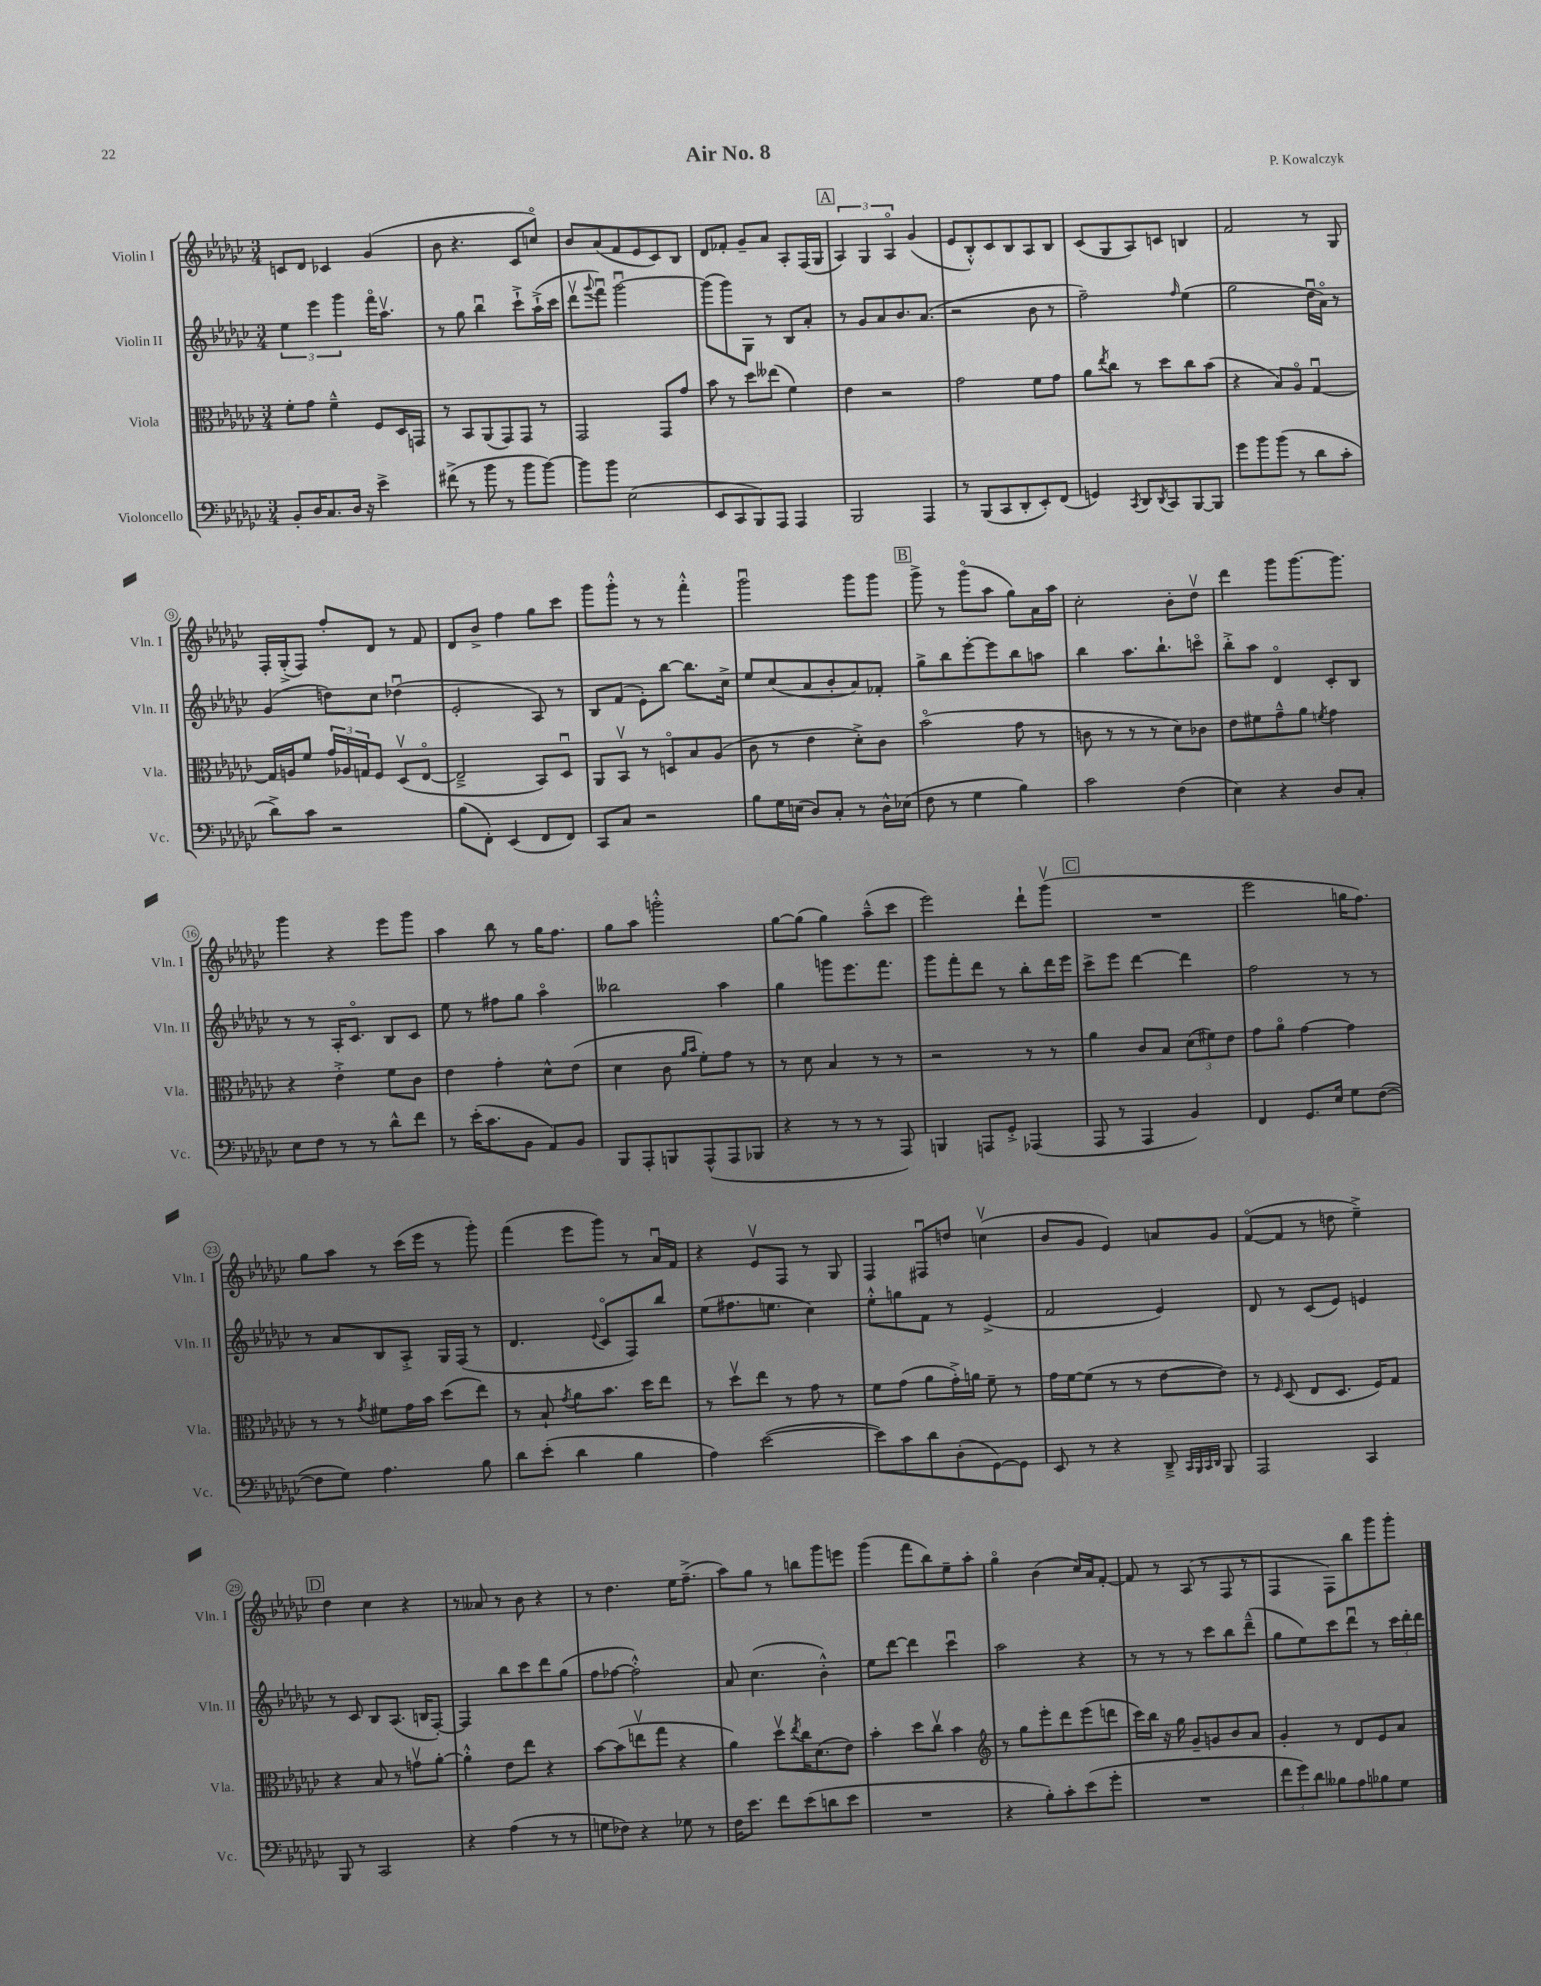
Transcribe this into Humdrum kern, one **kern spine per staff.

**kern	**kern	**kern	**kern
*staff4	*staff3	*staff2	*staff1
*clefF4	*clefC3	*clefG2	*clefG2
*k[b-e-a-d-g-c-]	*k[b-e-a-d-g-c-]	*k[b-e-a-d-g-c-]	*k[b-e-a-d-g-c-]
*M3/4	*M3/4	*M3/4	*M3/4
8BB-'/L	8f'\L	6ee-\	8c/L
16D-/K	8g-\J	.	8d-/J
.	.	6eee-\	.
8.C-/	.	.	.
.	4f~^^\	.	4c-/
.	.	6ggg-\	.
16D-/Jk	.	.	.
16r	.	.	.
4e-^\	8F/L	16fffo\LK	(4g-/
.	.	8.aa-v\J	.
.	16D-/L	.	.
.	16GG/JJ	.	.
=	=	=	=
(8f#^\	8r	8r	8b-\
8r	8BB-/L	8gg-\	4.r
8b-\	(8AA-/	4bb-u\	.
8r	8GG-/)	.	.
8b-\L	8GG-/J	8ccc-`^\L	8c-/L
[8b-\J)	8r	(16aa-`^\L	8cco/J)
.	.	16ccc-\JJ	.
=	=	=	=
8b-\]L	2GG-/	8ddd-v\L	8b-/L
.	.	8qqggg-/	.
8b-\J	.	8fffu\J)	(8a-/
(2E-\	.	[2ggg-u\	8f/
.	.	.	8e-/
.	8GG-/L	.	8c-/)
.	8g-/J	.	8B-/J
=	=	=	=
8EE-/L	8b-\	(8ggg-\]L	8d-/L
8CC-/	8r	8ggg-\)	8f-'/J
8BBB-/)	8dd-\L	8G-\J	8g-~/L
8AAA-/J	(8ee--\J	8r	8a-/J
4AAA-/	4f\)	8B-/L	8A-'/L
.	.	8a-'/J	(16F/L
.	.	.	16G-/JJ
=	=	=	=
2BBB-/	4e-\	8r	6A-/)
.	.	8g-/L	.
.	.	.	6G-/
.	2r	8a-/	.
.	.	.	6A-o/
.	.	8.b-/	.
4AAA-/	.	.	(4g-/
.	.	(8.a-/J	.
=	=	=	=
8r	2g-\	2r	8e-/L
(8BBB-/L	.	.	8B-'^^/)
8CC-/	.	.	8c-/
8DD-'/	.	.	8B-/
8EE-'/)	8f\L	8b-\	8A-/
(8FF/J	8g-\J	8r	8B-/J
=	=	=	=
4GG/)	8a-\L	2ff~\)	(8c-/L
.	8qee-/	.	.
.	8cc-\J	.	8G-/
8qCC-/	.	.	.
8DD-/L	8r	.	8A-/)
8qDD-/	.	.	.
8CC-/	8dd-\L	.	8c/J
.	.	16qqff/	.
[8BBB-/	8cc-\	(4ee-\	4B/
8BBB-/]J	(8b-\J	.	.
=	=	=	=
8g-\L	4r	2gg-\	2f/
8b-\	.	.	.
(8b-\J	8B-/L)	.	.
8r	8A-o/J	.	.
8d-\L	[4G-u/	16dd-u\LL	8r
.	.	16a-o\JJ)	.
8c-'\J	.	8r	8G-/
=	=	=	=
8d-^\L)	16G-/]LL	(4g-/	16F'/LL
.	16A/J	.	(16G-'^/J
8c-\J	8f/J	.	8F/J)
2r	24g-/LL	8dd\L)	8ff'/L
.	24A-/	.	.
.	24G/J	.	.
.	8F/J	8cc-\J	8d-/J
.	(8D-v/L	(4dd-u\	8r
.	[8E-o/J	.	8f/
=	=	=	=
(8B-\L	2E-~^/]	2e-'/	8d-/L
8FF'\J)	.	.	8b-^/J
(4EE-/	.	.	4ff\
8FF/L	8BB-/L)	8A-/)	8gg-\L
8FF/J)	8D-u/J	8r	8ccc-\J
=	=	=	=
8CC-/L	8AA-/L	8B-/L	8ggg-\L
8C-/J	8BB-v/J	(8f/J	8ggg-'^^\J
2r	8r	8e-'\L)	8r
.	8Do/L	[8bb-\J	8r
.	8B-/	8.bb-\]L	4fff'^^\
.	(8A-/J	.	.
.	.	16cc-^\Jk	.
=	=	=	=
8B-\L	8c-\	8ee-/L	2ggg-u\
16G-\L	8r	(8cc-/	.
(16E\JJ	.	.	.
8D-/L)	4e-\	8a-/	.
8C-'/J	.	8b-'/	.
8r	8d-'^\L)	8a-/)	8ggg-\L
16D-^^\LL	8c-\J	8f-'/J	8ggg-\J
(16E-\JJ	.	.	.
=	=	=	=
8F\	(2b-o\	8gg-^\L	8ggg-^\
8r	.	8bb-\	8r
4G-\	.	[8eee-'\	(8ggg-o\L
.	.	8eee-\]	8aa-\J
4B-\)	8g-\	8bb-\	8gg-\L)
.	8r	8aa\J	16a-\L
.	.	.	16aa-\JJ
=	=	=	=
2c-\	8c\	4bb-\	2cc-'\
.	8r	.	.
.	8r	8.aa-\L	.
.	8r	.	.
.	.	8.bb-`\	.
(4F\	8d-\L)	.	8b-'\L
.	8c-\J	8ccco\J	8dd-v\J
=	=	=	=
4E-\)	8e-\L	8bb-'^\L	4ddd-\
.	8f#\	8aa-\J	.
4r	8g-~^^\	4d-o/	8ggg-\L
.	8a-\J	.	[8.ggg-\
.	8qf/	.	.
8D-/L	4g-\	8c-'/L	.
.	.	.	8.ggg-\]J
8C-'/J	.	8B-/J	.
=	=	=	=
8E-\L	4r	8r	4ggg-\
8F\J	.	8r	.
8r	4e-'^\	16A-'/LK	4r
.	.	8.c-o/J	.
8r	.	.	.
8d-^^\L	8f\L	8B-/L	8eee-\L
8f\J	8c-\J	8c-/J	8ggg-\J
=	=	=	=
8r	4e-\	8ee-\	4aa-\
(16e-'\LK	.	8r	.
8.c-\	.	.	.
.	4g-'\	8ff#\L	8bb-\
8BB-\J	.	8gg-\J	8r
8AA-/L)	8d-^^\L	4aa-o\	16gg-\LK
.	.	.	8.ff\J
8BB-/J	(8e-\J	.	.
=	=	=	=
8BBB-/L	4d-\	2bb--\	8gg-\L
8AAA-'/	.	.	8aa-\J
8BBB/	8c-\	.	2ggg'^^\
.	16qqa-/LL	.	.
.	16qqb-/JJ	.	.
(8AAA-^^/	8f'\L)	.	.
8AAA-/	8g-\J	4aa-\	.
8BBB-/J	8r	.	.
=	=	=	=
4r	8r	4gg-\	[8gg-\L
.	8d-\	.	(8gg-\]J
8r	4B-/	8ggg\L	4gg-\)
8r	.	8.eee-\	.
8r	8r	.	(8aa-~^^\L
.	.	8.fff\J	.
8AAA-/)	8r	.	8ccc-\J
=	=	=	=
4BBB/	2r	8ggg-\L	2eee-\)
.	.	8fff'\	.
8AAA/L	.	8ddd-\J	.
8GG-'^/J	.	8r	.
(4AAA-/	8r	8bb-'\L	8ddd-`\L
.	8r	16ddd-\L	(8ggg-v\J
.	.	16eee-\JJ	.
=	=	=	=
8AAA-/	4a-\	8ccc-^\L	2.r
8r	.	8eee-\J	.
4AAA-/	8c-/L	[4ddd-\	.
.	8B-/J	.	.
4BB-/)	(12d-\L	4ddd-\]	.
.	12f#\)	.	.
.	12e-\J	.	.
=	=	=	=
4FF/	8g-\L	2ff\	2eee-\
.	8a-o\J	.	.
8.GG-/L	[4g-\	.	.
16E-/Jk	.	.	.
8G-\L	4g-\]	8r	16gg\LK
.	.	.	8.ff\J)
([8F\J	.	8r	.
=	=	=	=
8F\]L	8r	8r	8gg-\L
8G-\J)	8r	8a-/L	8aa-\J
.	8qg-/	.	.
4.A-\	8f#\L	8B-/	8r
.	16g-\L	8A-'^/J	(16ccc-\LL
.	16b-\JJ	.	16eee-\JJ
.	(8dd-\L	16G-/LL	8r
.	.	(16F/JJ	.
8B-\	8ee-\J)	8r	8ggg-'\)
=	=	=	=
8d-\L	8r	4.d-/	(4fff\
(8e-'\J	8B-`/	.	.
.	8qg-/	.	.
4d-\	8a-\L	.	8eee-\L
.	.	8qqe-/	.
.	8.b-\J	8c-o/L	8ggg-\J)
4B-\	.	8F/)	8r
.	16dd-\LK	.	.
.	8ee-\J	8bb-/J	16a-u/LL
.	.	.	16f/JJ
=	=	=	=
4A-\)	8r	(8ee-\L	4r
.	8dd-v\L	8.ff#\	.
([2e-\	8ee-\J	.	8e-v/L
.	.	8.ee\J	.
.	8r	.	8F/J
.	8g-\	4cc-\)	8r
.	8r	.	8G-/
=	=	=	=
8e-\]L)	8f\L	8ee-'^^\L	4F/
8c-\	(8g-\J	8gg\	.
8d-\	8a-\L	8f\J	8F#u/L
(8D-'\	16g-'^\L)	8r	8dd/J
.	16a\JJ	.	.
[8GG-\)	8f~\	(4e-^/	(4ccv\
8GG-\]J	8r	.	.
=	=	=	=
8EE-/	16g-\LL	2f/	8b-/L
.	[16f\J	.	.
8r	(8f\]J	.	8g-/J
4r	8r	.	4e-/)
.	8r	.	.
8DD-~^/	[8e-\L	4e-/)	8a/L
32qqCC-/LLL	.	.	.
32qqBBB-/	.	.	.
32qqCC-/	.	.	.
32qqDD-/JJJ	.	.	.
8BBB-/	8e-\]J)	.	8g-/J
=	=	=	=
2AAA-/	8r	8d-/	([8fo/L
.	16qqF/	.	.
.	(8D-/	8r	8f/]J
.	8E-/L	(8c-/L	8r
.	8.D-/J	8e-/J)	8dd\
4CC-/	.	4e/	4ee-~^\)
.	16F/LK)	.	.
.	8G-/J	.	.
=	=	=	=
8BBB-/	4r	8r	4dd-\
8r	.	8c-/	.
2CC-/	8B-/	8B-/L	4cc-\
.	8r	(8.A-/J	.
.	8gv\L	.	4r
.	.	16B/LK	.
.	[8a-'\J	[8F'/J)	.
=	=	=	=
4r	4a-'^^\]	4F/]	8r
.	.	.	8a--/
(4A-\	8e-\L	8bb-\L	8r
.	8ee-\J	8ccc-\	8b-\
8r	4r	8ddd-\	4r
8r	.	(8gg-\J	.
=	=	=	=
8G\L	[8b-\L	8ff\L	8r
8F-\J)	(8b-\]	[8ff-\J	4.dd-\
4r	8eev\	2ff-'^^\])	.
.	8gg-\J	.	.
8G-\	4r	.	16ee-\LK
.	.	.	(8.ff~^\J
8r	.	.	.
=	=	=	=
16F\LK	4a-\)	8a-/	8aa-\L)
8.e-\J	.	.	.
.	.	(4.cc-\	8gg-\J
8f\L	8dd-v\L	.	8r
.	8qee-/	.	.
(8e-\	16cc-\K	.	8bb\L
.	(8.d-\	.	.
8d\	.	4b-'^^\)	8ggg-\
8e-\J	8e-\J)	.	8eee\J
=	=	=	=
2.r	4b-'\	8ee-\L	(4ggg-\
.	.	[8ddd-\J	.
.	8dd-\L	4ddd-\]	8fff\L
.	8cc-v\J	.	8bb-\)
.	4b-\	4ccc-u\	8ee-~\
.	.	.	8aa-'\J
=	=	=	=
*	*clefG2	*	*
4r	8r	2aa-\	4gg-o\
.	8gg-\L	.	.
8B-'\L)	8eee-'\	.	(4b-\
8c-'\	8ddd-\	.	.
(8e-\	(8eee-\	4r	16cc-/LL)
.	.	.	16a-/J
8g-'\J	8ddd\J	.	[8f'/J
=	=	=	=
2.r	16ccc-\LL)	8r	8f/]
.	16bb-\JJ	.	.
.	16r	8r	8r
.	16gg-\	.	.
.	8g-~/L	8r	(8A-/
.	8g/	8ccc-\L	8r
.	8b-/	8bb-\	8F/
.	8a-/J	(8ddd-~^^\J	8r
=	=	=	=
12f\L	4g-'/	8gg-\L	4F/
12g-\)	.	.	.
.	.	8ee-\)	.
12d-\J	.	.	.
8B--\L	8r	8ccc-\	8F\L)
8A-\	8d-/L	8ddd-u\J	8bb-\
8B-\	8e-/	8r	8ggg-\
8G-\J	8a-/J	24ccc-\LL	8ggg-'\J
.	.	24ddd-'\	.
.	.	24ddd-\JJ	.
==	==	==	==
*-	*-	*-	*-
